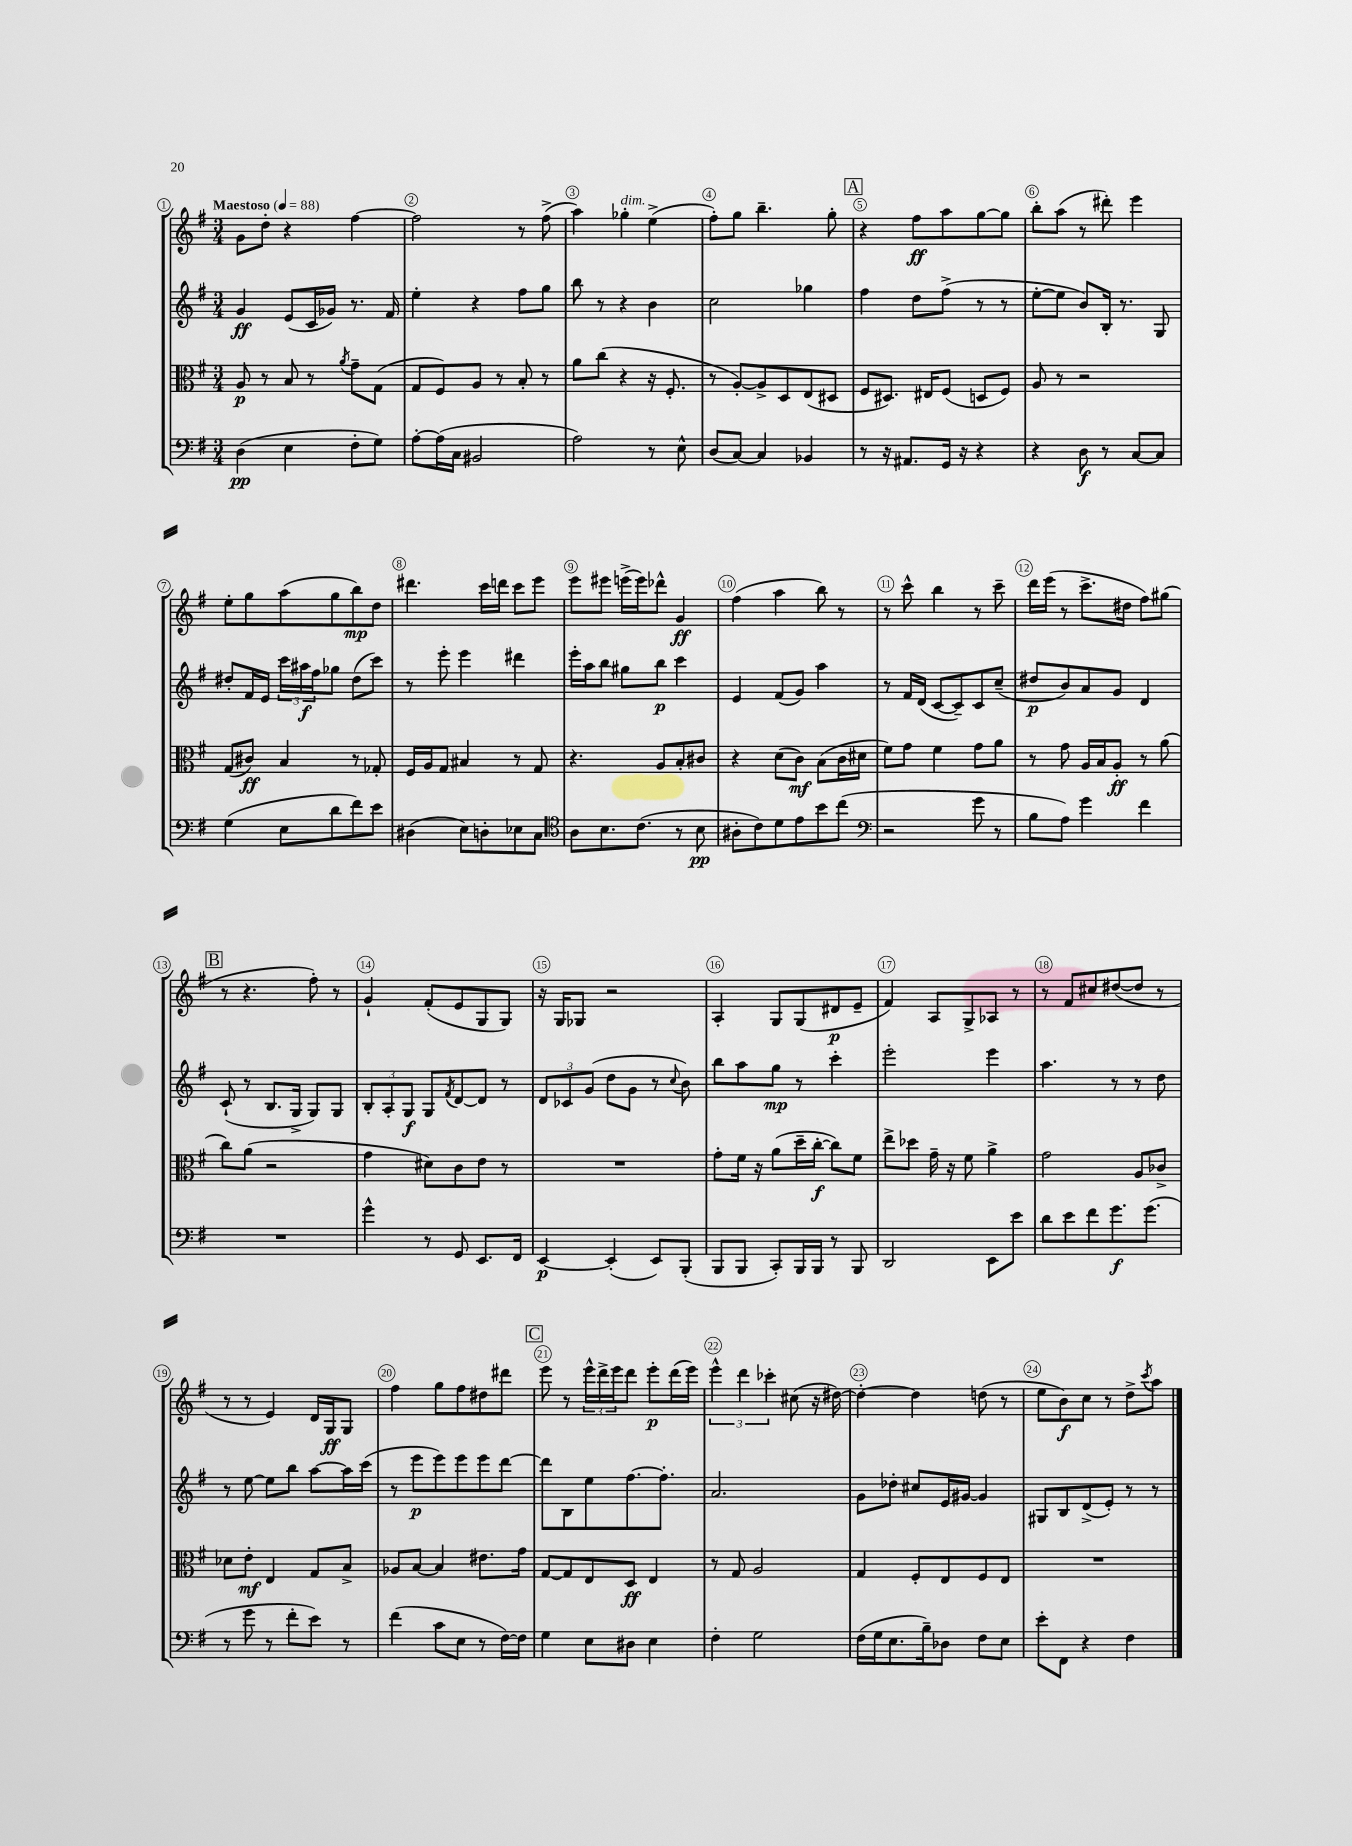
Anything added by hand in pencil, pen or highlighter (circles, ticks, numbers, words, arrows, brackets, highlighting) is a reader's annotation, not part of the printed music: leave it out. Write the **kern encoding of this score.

**kern	**dynam	**kern	**dynam	**kern	**dynam	**kern	**dynam
*part4	*part4	*part3	*part3	*part2	*part2	*part1	*part1
*staff4	*staff4	*staff3	*staff3	*staff2	*staff2	*staff1	*staff1
*clefF4	*	*clefC3	*	*clefG2	*	*clefG2	*
*k[f#]	*	*k[f#]	*	*k[f#]	*	*k[f#]	*
*M3/4	*	*M3/4	*	*M3/4	*	*M3/4	*
*MM88	*	*MM88	*	*MM88	*	*MM88	*
=1	=1	=1	=1	=1	=1	=1	=1
!	!	!	!	!	!	!LO:TX:a:B:t=Maestoso	!
(4D\	pp	8A/	p	4g/	ff	8g\L	.
.	.	8r	.	.	.	8dd'\J	.
4E\	.	8B/	.	(8e/L	.	4r	.
.	.	8r	.	16c/L	.	.	.
.	.	.	.	16g-X/JJ)	.	.	.
.	.	8qa/	.	.	.	.	.
8F#'\L	.	8g~\L	.	8.r	.	[4ff#\	.
8G\J)	.	(8G\J	.	.	.	.	.
.	.	.	.	16f#/	.	.	.
=2	=2	=2	=2	=2	=2	=2	=2
[8A'\L	.	8G/L	.	4ee'\	.	2ff#\]	.
(16A\L]	.	8F#/)	.	.	.	.	.
16C\JJ	.	.	.	.	.	.	.
2BB#X/	.	8A/J	.	4r	.	.	.
.	.	8r	.	.	.	.	.
.	.	8B'/	.	8ff#\L	.	8r	.
.	.	8r	.	8gg\J	.	(8ff#^\	.
=3	=3	=3	=3	=3	=3	=3	=3
2A\)	.	8a\L	.	8bb\	.	4aa\)	.
.	.	(8cc\J	.	8r	.	.	.
!	!	!	!	!	!	!LO:TX:a:i:t=dim.	!
.	.	4r	.	4r	.	4gg-X'\	.
8r	.	16r	.	4b\	.	(4ee^\	.
.	.	8.F#'/	.	.	.	.	.
8E^^\	.	.	.	.	.	.	.
=4	=4	=4	=4	=4	=4	=4	=4
(8D/L	.	8r	.	2cc\	.	8ff#'\L)	.
[8C/J)	.	[8A'/L)	.	.	.	8gg\J	.
4C/]	.	8A^/]	.	.	.	4.bb~\	.
.	.	8D/	.	.	.	.	.
4BB-X/	.	(8E/	.	4gg-X\	.	.	.
.	.	8D#X/J	.	.	.	8gg'\	.
!!LO:REH:place=s1:t=A
=5	=5	=5	=5	=5	=5	=5	=5
8r	.	8F#/L	.	4ff#\	.	4r	.
16r	.	8.D#X/J)	.	.	.	.	.
8.AA#X/L	.	.	.	.	.	.	.
.	.	.	.	8dd\L	.	8ff#\L	ff
.	.	16E#X/KL	.	.	.	.	.
16GG/Jk	.	(8F#/J	.	(8ff#^\J	.	8aa\	.
16r	.	.	.	.	.	.	.
4r	.	8Dn/L	.	8r	.	[8gg\	.
.	.	8F#/J)	.	8r	.	8gg\J]	.
=6	=6	=6	=6	=6	=6	=6	=6
4r	.	8A/	.	[8ee'\L	.	8bb'\L	.
.	.	8r	.	8ee\J]	.	(8aa\J	.
8D\	f	2r	.	8b/L)	.	8r	.
8r	.	.	.	16B'/Jk	.	8ddd#X'\)	.
.	.	.	.	8.r	.	.	.
[8C/L	.	.	.	.	.	4eee\	.
8C/J]	.	.	.	8G/	.	.	.
!!LO:LB:g=z
=7	=7	=7	=7	=7	=7	=7	=7
(4G\	.	(8G/L	.	8dd#X'/L	.	8ee'\L	.
.	.	8c#X/J)	ff	16f#/L	.	8gg\	.
.	.	.	.	16e/JJ	.	.	.
8E\L	.	4B/	.	24ccc\LL	.	(8aa\	.
.	.	.	.	24aa#X\	f	.	.
.	.	.	.	24ff#\J	.	.	.
8d\	.	.	.	8gg-X\J	.	8gg\	.
8f#\)	.	8r	.	(8dd#\L	.	8bb\)	mp
8e\J	.	8G-X'/	.	8ccc\J)	.	8dd\J	.
=8	=8	=8	=8	=8	=8	=8	=8
(4D#X\	.	16F#/LL	.	8r	.	4.ddd#X\	.
.	.	16A/J	.	.	.	.	.
.	.	8G/J	.	8eee'\	.	.	.
8E\L)	.	4B#X/	.	4eee\	.	.	.
8Dn'\	.	.	.	.	.	16ccc\LL	.
.	.	.	.	.	.	16dddn\JJ	.
8E-X\	.	8r	.	4ddd#X\	.	8ccc\L	.
8C\J	.	8G/	.	.	.	8eee\J	.
=9	=9	=9	=9	=9	=9	=9	=9
*clefC4	*	*	*	*	*	*	*
8A\L	.	4.r	.	16eee'\LL	.	8eee\L	.
.	.	.	.	16aa\J	.	.	.
8.B\	.	.	.	8bb\J	.	8eee#X\J	.
.	.	.	.	8gg#X\L	.	(16eeen^\LL	.
(8.c\J	.	.	.	.	.	16eee\J)	.
.	.	8A/L	.	8bb\J	p	8ddd-X^^\J	.
8r	.	8B'/	.	4ccc\	.	4g/	ff
8B\	pp	8c#X/J	.	.	.	.	.
=10	=10	=10	=10	=10	=10	=10	=10
8A#X'\L	.	4r	.	4e/	.	(4ff#\	.
8c\)	.	.	.	.	.	.	.
8d\	.	(8d\L	.	(8f#/L	.	4aa\	.
8e\	.	8c\J)	mf	8g/J)	.	.	.
8b\	.	(8B\L	.	4aa\	.	8bb\)	.
(8cc\J	.	16c\L	.	.	.	8r	.
.	.	16d#X\JJ	.	.	.	.	.
=11	=11	=11	=11	=11	=11	=11	=11
*clefF4	*	*	*	*	*	*	*
2r	.	8f#\L)	.	8r	.	8r	.
.	.	8g\J	.	16f#/LL	.	8ccc^^\	.
.	.	.	.	(16d/JJ	.	.	.
.	.	4f#\	.	[8c/L	.	4bb\	.
.	.	.	.	8c~/])	.	.	.
8g\	.	8g\L	.	8c/	.	8r	.
8r	.	8a\J	.	(8cc~/J	.	8ccc~\	.
=12	=12	=12	=12	=12	=12	=12	=12
8B\L	.	8r	.	8dd#X/L	p	16ddd\LL	.
.	.	.	.	.	.	(16eee\JJ	.
8A\J)	.	8g\	.	8b/)	.	8r	.
4g\	.	16A/LL	.	8a/	.	8.ccc^\L	.
.	.	16B/J	.	.	.	.	.
.	.	8A'/J	ff	8g/J	.	.	.
.	.	.	.	.	.	16dd#X\Jk	.
4f#\	.	8r	.	4d/	.	8ff#\L)	.
.	.	(8a\	.	.	.	(8gg#X\J	.
!!LO:LB:g=z
!!LO:REH:place=s1:t=B
=13	=13	=13	=13	=13	=13	=13	=13
2.r	.	8cc\L)	.	(8c`/	.	8r	.
.	.	(8a\J	.	8r	.	4.r	.
.	.	2r	.	8.B/L	.	.	.
.	.	.	.	16G^/Jk	.	.	.
.	.	.	.	8G/L)	.	8ff#'\)	.
.	.	.	.	8G/J	.	8r	.
=14	=14	=14	=14	=14	=14	=14	=14
4g^^\	.	4g\	.	12B'/L	.	4g`/	.
.	.	.	.	12A'/	.	.	.
.	.	.	.	12G/J	f	.	.
8r	.	8d#X\L)	.	8G/L	.	(8f#'/L	.
.	.	.	.	8qf#/	.	.	.
8GG/	.	8c\	.	[8d/	.	8e/	.
8.EE/L	.	8e\J	.	8d/J]	.	8G/	.
.	.	8r	.	8r	.	8G/J)	.
16FF#/Jk	.	.	.	.	.	.	.
=15	=15	=15	=15	=15	=15	=15	=15
[4EE/	p	2.r	.	12d/L	.	16r	.
.	.	.	.	.	.	16G/KL	.
.	.	.	.	12c-X/	.	.	.
.	.	.	.	.	.	8G-X/J	.
.	.	.	.	(12g/J	.	.	.
(4EE'/]	.	.	.	8dd\L	.	2r	.
.	.	.	.	8g\J	.	.	.
8EE/L)	.	.	.	8r	.	.	.
.	.	.	.	8qqcc/	.	.	.
(8BBB'/J	.	.	.	8b\)	.	.	.
=16	=16	=16	=16	=16	=16	=16	=16
8BBB/L	.	8g'\L	.	8bb\L	.	4A'/	.
8BBB/J	.	16f#\Jk	.	8aa\	.	.	.
.	.	16r	.	.	.	.	.
8CC'/L)	.	(8a\L	.	8gg\J	mp	8G/L	.
16BBB/L	.	16dd~\L	.	8r	.	(8G/	.
16BBB/JJ	.	[16cc'\JJ	f	.	.	.	.
8r	.	8cc\L])	.	4ccc'\	.	8d#X/	p
8BBB/	.	8f#\J	.	.	.	8e~/J	.
=17	=17	=17	=17	=17	=17	=17	=17
2DD/	.	8ee^\L	.	2eee'\	.	4f#/)	.
.	.	8dd-X\J	.	.	.	.	.
.	.	16g~\	.	.	.	8A/L	.
.	.	16r	.	.	.	.	.
.	.	8f#\	.	.	.	8G^/	.
8EE\L	.	4a^\	.	4eee\	.	8A-X/J	.
8e\J	.	.	.	.	.	8r	.
=18	=18	=18	=18	=18	=18	=18	=18
8d\L	.	2g\	.	4.aa\	.	8r	.
8e\	.	.	.	.	.	8f#/L	.
8f#\	.	.	.	.	.	8cc#X/	.
8.g\	f	.	.	8r	.	([8dd#X/	.
.	.	8A/L	.	8r	.	8dd#/J]	.
(8.g\J	.	.	.	.	.	.	.
.	.	8c-X^/J	.	8dd\	.	8r	.
!!LO:LB:g=z
=19	=19	=19	=19	=19	=19	=19	=19
8r	.	8d-X\L	.	8r	.	8r	.
8g\	.	8e'\J	mf	[8ee\	.	8r	.
8r	.	4E/	.	8ee\L]	.	4e/)	.
8f#'\L	.	.	.	8bb\J	.	.	.
8e\J)	.	8G/L	.	[8aa\L	.	16d/LL	.
.	.	.	.	.	.	16G/J	ff
8r	.	8B^/J	.	16aa\L]	.	8G/J	.
.	.	.	.	(16ccc\JJ	.	.	.
=20	=20	=20	=20	=20	=20	=20	=20
(4f#\	.	8A-X/L	.	8r	.	4ff#\	.
.	.	[8B/J	.	8eee\L	p	.	.
8c\L	.	4B/]	.	8eee\)	.	8gg\L	.
8E\J	.	.	.	8eee\	.	8ff#\	.
8r	.	8.e#X\L	.	8eee\	.	8dd#X\	.
[16F#\LL)	.	.	.	[8ddd\J	.	8ddd#X\J	.
16F#\JJ]	.	16g\Jk	.	.	.	.	.
!!LO:REH:place=s1:t=C
=21	=21	=21	=21	=21	=21	=21	=21
4G\	.	[8G/L	.	8ddd\L]	.	8eee\	.
.	.	8G/]	.	8B\	.	8r	.
8E\L	.	8E/	.	8ee\	.	24eee^^\LL	.
.	.	.	.	.	.	24ddd^\	.
.	.	.	.	.	.	24eee\J	.
8D#X\J	.	8D/J	ff	[8.ff#\	.	8ddd\J	.
4E\	.	4E/	.	.	.	8eee'\L	p
.	.	.	.	8.ff#'\J]	.	.	.
.	.	.	.	.	.	(16ddd\L	.
.	.	.	.	.	.	16eee\JJ)	.
=22	=22	=22	=22	=22	=22	=22	=22
4F#'\	.	8r	.	2.a/	.	6eee^^\	.
.	.	8G/	.	.	.	.	.
.	.	.	.	.	.	6ddd\	.
2G\	.	2A/	.	.	.	.	.
.	.	.	.	.	.	6ccc-X'\	.
.	.	.	.	.	.	(8cc#X\	.
.	.	.	.	.	.	16r	.
.	.	.	.	.	.	[16dd#X\)	.
=23	=23	=23	=23	=23	=23	=23	=23
(16F#\LL	.	4G/	.	8g\L	.	4dd#'\_	.
16G\J	.	.	.	.	.	.	.
8.E\	.	.	.	8dd-X'\J	.	.	.
.	.	8F#'/L	.	8cc#X/L	.	4dd#\]	.
16B~\k)	.	.	.	.	.	.	.
8D-X\J	.	8E/	.	16e/L	.	.	.
.	.	.	.	[16g#X/JJ	.	.	.
8F#\L	.	8F#/	.	4g#/]	.	(8ddn\	.
8E\J	.	8E/J	.	.	.	8r	.
=24	=24	=24	=24	=24	=24	=24	=24
8e'\L	.	2.r	.	8G#X/L	.	8ee\L	.
8FF#\J	.	.	.	8B/	.	8b\)	f
4r	.	.	.	(8d^/	.	8cc\J	.
.	.	.	.	8e'/J)	.	8r	.
4F#\	.	.	.	8r	.	8dd^\L	.
.	.	.	.	.	.	8qccc/	.
.	.	.	.	8r	.	8aa\J	.
==	==	==	==	==	==	==	==
*-	*-	*-	*-	*-	*-	*-	*-
